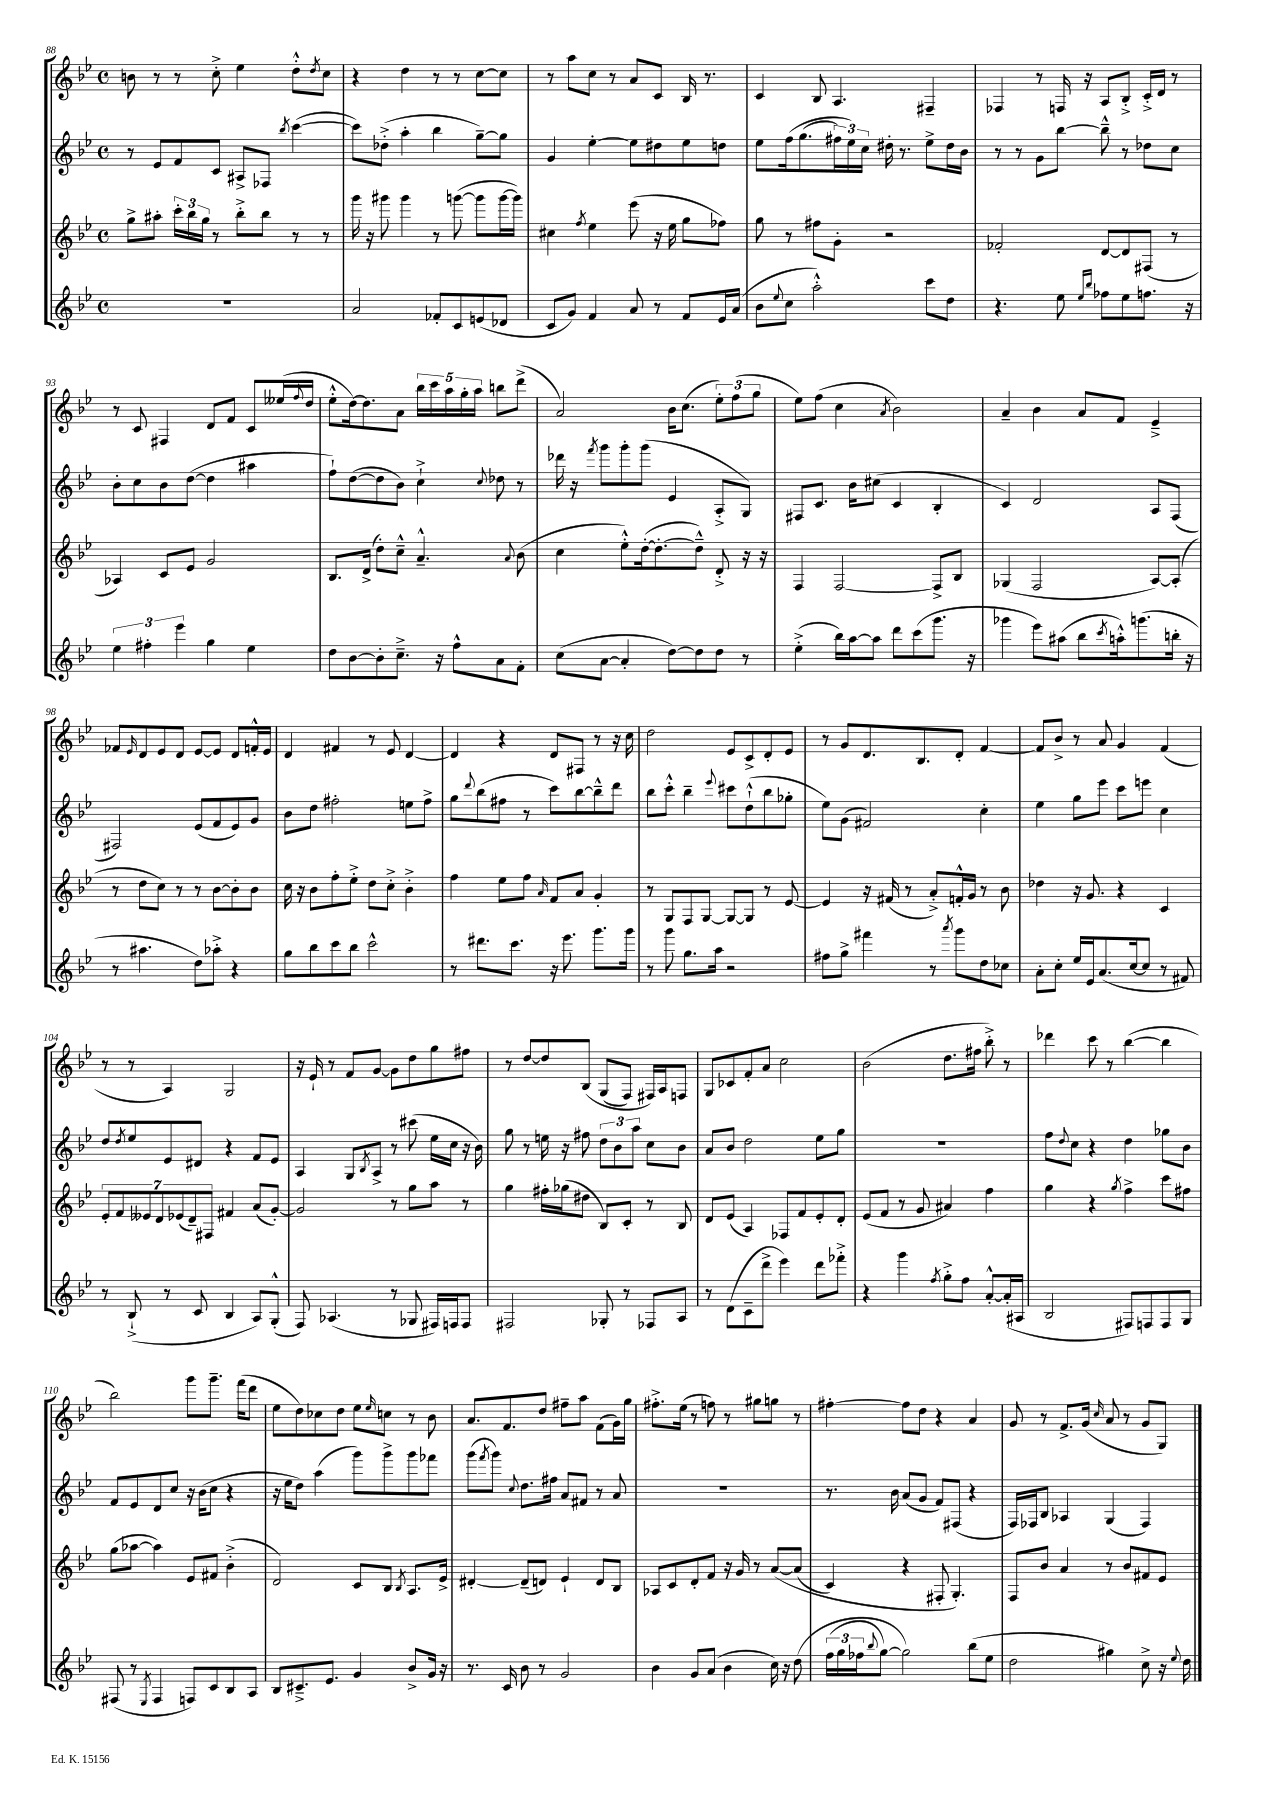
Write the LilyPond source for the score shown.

<<
\new StaffGroup <<
\new Staff = "s0" {
    \clef treble \key bes \major \defaultTimeSignature \time 4/4
    b'8 r8 r8 c''8-.-> ees''4 d''8-.-^ \acciaccatura { d''8 } c''8 |
    r4 d''4 r8 r8 c''8~ c''8 |
    r8 a''8 c''8 r8 a'8 c'8 bes16 r8. |
    c'4 bes8 a4. fis4-- |
    fes4 r8 f16 r16 a8 bes8-.-> c'16-.-> d'16 r8 |
    r8 c'8 fis4 d'8 f'8 c'8 eeses''16( \appoggiatura { f''8 } d''16 |
    ees''8-.-^ d''16~) d''8. a'8 \tuplet 5/4 { bes''16 c'''16 a''16 g''16-. a''16 } b''8 d'''8->( |
    a'2) bes'16 c''8.( \tuplet 3/2 { ees''8-.) f''8( g''8 } |
    ees''8) f''8( c''4 \acciaccatura { a'8 } bes'2) |
    a'4-- bes'4 a'8 f'8 ees'4---> |
    fes'8 \grace { ees'16 } d'8 ees'8 d'8 ees'8~ ees'8 d'8 f'16-.-^ ees'16 |
    d'4 fis'4 r8 ees'8 d'4~ |
    d'4 r4 d'8 fis8 r8 r16 c''16 |
    d''2 ees'8 c'8-> d'8-. ees'8 |
    r8 g'8 d'8. bes8. d'8-. f'4~ |
    f'8 bes'8-> r8 a'8 g'4 f'4( |
    r8 r8 a4) g2 |
    r16 ees'16-! r8 f'8 g'8~ g'8 d''8 g''8 fis''8 |
    r8 d''8~ d''8 bes8\( g8( f8) fis16\) a16 f8 |
    g8 ces'8 f'8-. a'8 c''2 |
    bes'2( d''8. fis''16 bes''8-.->) r8 |
    des'''4 c'''8 r8 bes''4~( bes''4 |
    bes''2) g'''8 g'''8.-- f'''16( d'''8 |
    ees''8 d''8) ces''8 d''8 ees''8 \grace { ees''16 } c''8 r8 bes'8 |
    a'8. f'8. d''8 fis''8-- a''8 f'8( g'16) g''16 |
    fis''8.-.-> ees''16( r8 f''8) r8 gis''8 g''8 r8 |
    fis''4~-. fis''8 d''8 r4 a'4 |
    g'8 r8 f'8.-> g'16( \grace { c''16 } a'8 r8 g'8 g8) \bar "|." |
}
\new Staff = "s1" {
    \clef treble \key bes \major \defaultTimeSignature \time 4/4
    r8 ees'8 f'8 c'8 ais8-> fes8 \acciaccatura { bes''8 } c'''4~( |
    c'''8) des''8-.->( a''4-. bes''4 g''8~--) g''8 |
    g'4 ees''4~-. ees''8 dis''8 ees''8 d''8 |
    ees''8 f''16\( g''8.( \tuplet 3/2 { fis''16) ees''16\) c''16 } dis''16-. r8. ees''8-> dis''16 bes'16 |
    r8 r8 g'8 bes''8~ bes''8---^ r8 des''8 c''8 |
    bes'8-. c''8 bes'8 d''8~( d''4 ais''4 |
    f''8-!) d''8~( d''8 bes'8) c''4-!-> \appoggiatura { c''8 } des''8 r8 |
    des'''16 r16 \acciaccatura { f'''8 } g'''8 g'''8-. g'''8( ees'4 a8-.-> g8) |
    fis8 c'8. bes'16 cis''8( c'4 bes4-. |
    c'4) d'2 a8 f8( |
    fis2) ees'8( f'8 ees'8) g'8 |
    bes'8 d''8 fis''2-. e''8 fis''8-> |
    g''8 \appoggiatura { d'''8 } bes''8( fis''8 r8 c'''8) bes''8~ bes''8---^ d'''8 |
    bes''8 c'''8-.-^ bes''4-- \appoggiatura { ees'''8 } cis'''8 d''8-!-^( bes''8 ges''8-. |
    ees''8) g'8( fis'2) c''4-. |
    ees''4 g''8 ees'''8 c'''8 e'''8 c''4 |
    d''8 \acciaccatura { d''8 } ees''8 ees'8 dis'8 r4 f'8 ees'8 |
    a4 g8 \acciaccatura { bes8 } a8-> r8 cis'''8( ees''16 c''16 r16 bes'16) |
    g''8 r8 e''16 r16 fis''8 \tuplet 3/2 { d''8 bes'8 a''8 } c''8 bes'8 |
    a'8 bes'8 d''2 ees''8 g''8 |
    R1 |
    f''8 \appoggiatura { d''8 } c''8 r4 d''4 ges''8 bes'8 |
    f'8 ees'8 d'8 c''8 r16 bes'16( c''8 r4 |
    r16 ees''16 d''8) a''4( g'''8) g'''8-> g'''8 fes'''8 |
    g'''8( \acciaccatura { f'''8 } g'''8) \appoggiatura { c''8 } d''8. fis''16 a'8 fis'8 r8 a'8 |
    R1 |
    r8. bes'16 a'8( g'8 f'8) fis8( r4 |
    f16) fes16 bes8 aes4 g4( fes4) \bar "|." |
}
\new Staff = "s2" {
    \clef treble \key bes \major \defaultTimeSignature \time 4/4
    g''8-> ais''8-. \tuplet 3/2 { c'''16-. bes''16 g''16 } r8 bes''8-.-> bes''8 r8 r8 |
    g'''16 r16 gis'''8 gis'''4 r8 g'''8~( g'''8 g'''16~ g'''16) |
    cis''4 \acciaccatura { f''8 } ees''4 ees'''8( r16 ees''16 g''8 fes''8) |
    g''8 r8 fis''8 g'8-. r2 |
    fes'2-. d'8~ d'8 fis8( r8 |
    aes4) c'8 ees'8 g'2 |
    bes8. d'16->( d''8-.) c''8---^ a'4.---^ \appoggiatura { a'8 } bes'8( |
    c''4 ees''8-.-^) d''16~-.( d''8.~-. d''8---^) d'8-.-> r16 r16 |
    f4 f2~ f8-> bes8 |
    ges4( f2 a8~) a8-.( |
    r8 d''8 c''8) r8 r8 bes'8~ bes'8-. bes'8 |
    c''16 r16 bes'8 f''8-. ees''8-.-> d''8 c''8-.-> bes'4-.-> |
    f''4 ees''8 f''8 \grace { a'16 } f'8 a'8 g'4-. |
    r8 g8 f8 g8~ g8~ g8 r8 ees'8~ |
    ees'4 r16 fis'16( r8 a'8-.->) f'16-.-^ g'16 r8 bes'8 |
    des''4 r16 g'8. r4 c'4 |
    \tuplet 7/4 { ees'8-. f'8 eeses'8 d'8 ees'8( d'8--) fis8 } fis'4 a'8( g'8~-.) |
    g'2 r8 g''8 a''8 r8 |
    g''4 fis''16-. ges''16( dis''8 bes8) c'8-. r8 bes8 |
    d'8 ees'8( a4) fes8 f'8 ees'8-. d'8-. |
    ees'8( f'8 r8 g'8 ais'4) f''4 |
    g''4 r4 \acciaccatura { g''8 } f''4-> c'''8 fis''8 |
    g''8( aes''8~ aes''4) ees'8 fis'8 bes'4-.->( |
    d'2) c'8 bes8 \acciaccatura { bes8 } a8. ees'16-> |
    dis'4~-. dis'8--( d'8) ees'4-! d'8 bes8 |
    aes8 c'8 d'8-. f'8 r16 g'16 r8 a'8~\( a'8( |
    c'4) r4 fis8-. g4.-.\) |
    f8 bes'8 a'4 r8 bes'8 fis'8 ees'8 \bar "|." |
}
\new Staff = "s3" {
    \clef treble \key bes \major \defaultTimeSignature \time 4/4
    R1 |
    a'2 fes'8-. c'8 e'8( des'8 |
    c'8 g'8) f'4 a'8 r8 f'8 ees'16 a'16( |
    bes'8 \appoggiatura { ees''8 } c''8 a''2-.-^) c'''8 d''8 |
    r4. ees''8 \grace { ees''16 bes''16 } fes''8 ees''8 f''8. r16 |
    \tuplet 3/2 { ees''4 fis''4-. ees'''4 } g''4 ees''4 |
    d''8 bes'8~ bes'8-. c''8.---> r16 f''8-^ a'8 f'8-. |
    c''8( a'8~ a'4-. d''8~) d''8 d''8 r8 |
    ees''4-.->( bes''16) a''16~ a''8 d'''8 c'''8( g'''8. r16 |
    ges'''4 ees'''8) ais''8( bes''8 \acciaccatura { c'''8 } a''16-.-^) g'''8.( b''16-. r16 |
    r8 ais''4. d''8) aes''8-.-> r4 |
    g''8 bes''8 c'''8 bes''8 c'''2-^ |
    r8 dis'''8. c'''8. r16 ees'''8. g'''8. g'''16 |
    r8 g'''8 g''8. a''16 r2 |
    fis''8 g''8-> fis'''4 r8 \acciaccatura { a'''8 } g'''8 d''8 ces''8 |
    a'8-. c''8-. ees''16 ees'16 a'8.( c''16~ c''8 r8 fis'8) |
    r8 bes8-!->( r8 c'8 bes4 a8) g8-.-^( |
    f8) aes4.( r8 ges8 fis16) f16 f8 |
    fis2 ges8-. r8 fes8 a8 |
    r8 d'8( c'8-- d'''8-> ees'''4) d'''8 fes'''8-.-> |
    r4 g'''4 \acciaccatura { f''8 } g''8-.-> f''8 a'8~-.-^ a'16-.( ais16 |
    bes2 fis8) f8 f8 g8 |
    fis8( r8 \acciaccatura { ees8 } fis4 f8) c'8 bes8 a8 |
    bes8 cis'8.---> ees'8. g'4 bes'8-> g'16 r16 |
    r8. c'16 bes'8 r8 g'2 |
    bes'4 g'8 a'8( bes'4 c''16) r16 d''8\( |
    \tuplet 3/2 { f''16( g''16 fes''16 } \appoggiatura { bes''8 } g''8~) g''2\) bes''8( ees''8 |
    d''2 gis''4) c''8-> r16 \appoggiatura { ees''8 } d''16 \bar "|." |
}
>>
>>
\layout { \context { \Score currentBarNumber = #88 } }
